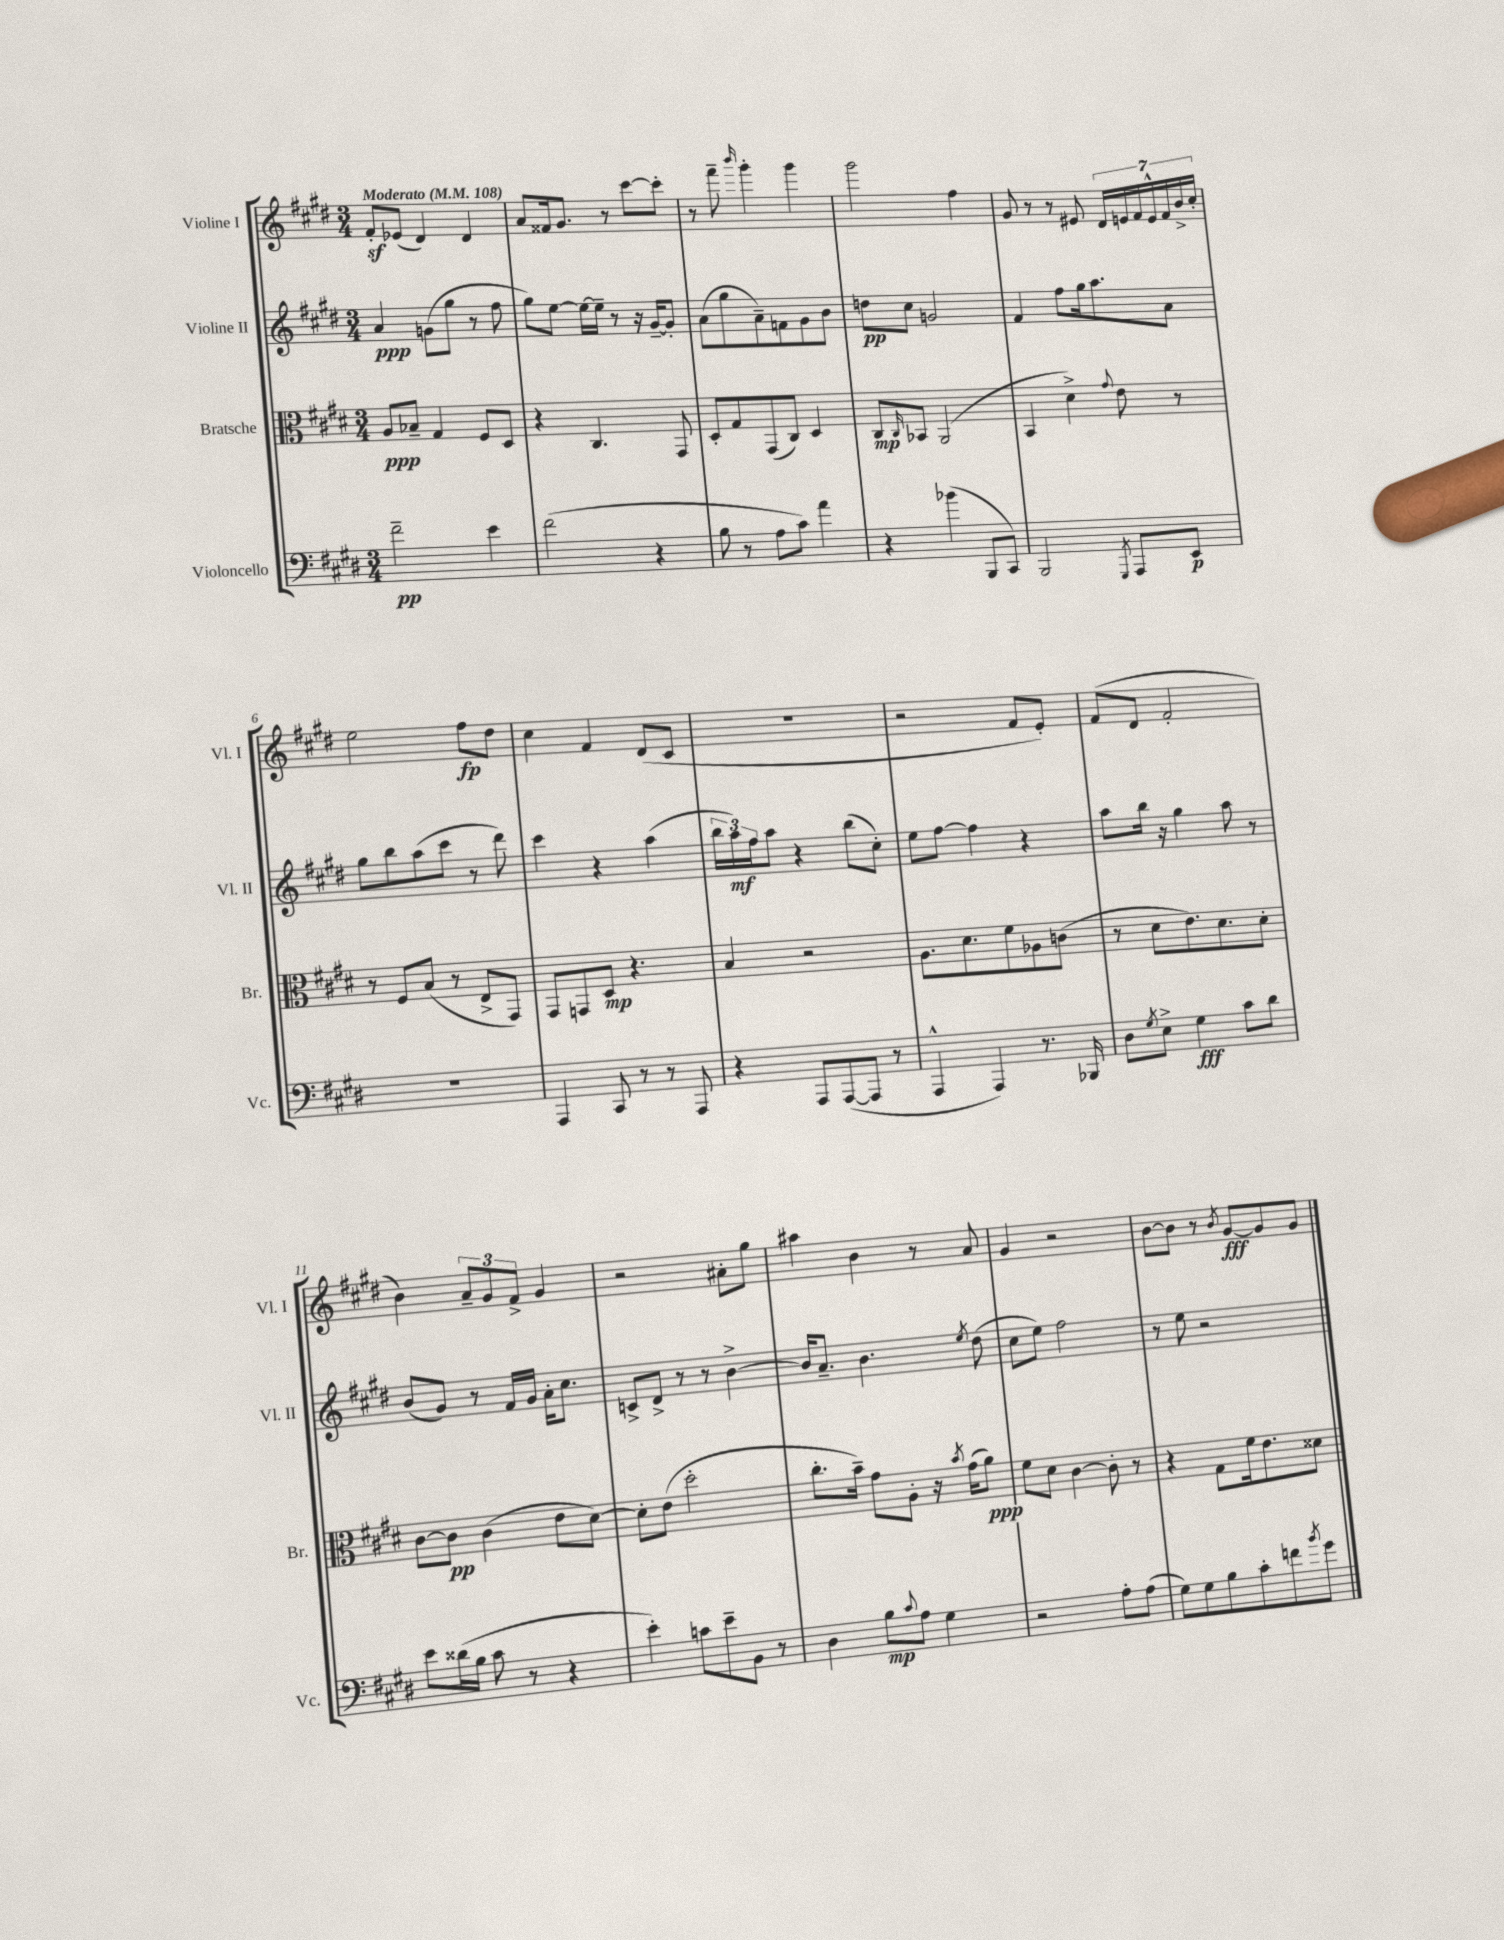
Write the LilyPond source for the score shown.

<<
\new StaffGroup <<
\new Staff = "s0" \with { instrumentName = "Violine I" shortInstrumentName = "Vl. I" } {
    \clef treble \key e \major \numericTimeSignature \time 3/4 \tempo "Moderato" 4 = 108
    fis'8-.\sf ees'8( dis'4) dis'4 |
    a'8 fisis'16 gis'8. r8 cis'''8~ cis'''8-. |
    r8 fis'''8-- \grace { b'''16 } gis'''4-. gis'''4 |
    gis'''2 fis''4 |
    gis'8 r8 r8 eis'8 \tuplet 7/4 { dis'16 e'16 fis'16 e'16-^ fis'16 b'16-> cis''16-. } |
    e''2 fis''8\fp dis''8 |
    cis''4 fis'4 dis'8( cis'8 |
    R2. |
    r2 fis'8 e'8-.) |
    fis'8( dis'8 fis'2-. |
    b'4) \tuplet 3/2 { a'8-- gis'8 fis'8-> } gis'4 |
    r2 ais'8-. gis''8 |
    ais''4 b'4 r8 a'8 |
    gis'4 r2 |
    b'8~ b'8 r8 \acciaccatura { b'8 } gis'8~\fff gis'8 gis'8 \bar "|." |
}
\new Staff = "s1" \with { instrumentName = "Violine II" shortInstrumentName = "Vl. II" } {
    \clef treble \key e \major \numericTimeSignature \time 3/4
    a'4\ppp g'8( gis''8 r8 fis''8 |
    gis''8) e''8~ e''16~ e''16-- r8 r16 gis'16~-- gis'8-. |
    a'8( gis''8 a'8--) f'8 gis'8 b'8 |
    d''8\pp cis''8 g'2 |
    fis'4 fis''8 gis''16 a''8. a'8 |
    gis''8 b''8 a''8( cis'''8 r8 dis'''8) |
    cis'''4 r4 a''4( |
    \tuplet 3/2 { b''16 a''16\mf) fis''16 } a''8 r4 b''8( cis''8-.) |
    e''8 fis''8~ fis''4 r4 |
    a''8 b''16 r16 gis''4 a''8 r8 |
    b'8( gis'8) r8 fis'16 gis'16 a'16-. cis''8. |
    c'8-> dis'8-> r8 r8 b'4~-> |
    b'16 a'8.-- b'4. \acciaccatura { e''8 } dis''8( |
    cis''8 e''8) fis''2 |
    r8 e''8 r2 \bar "|." |
}
\new Staff = "s2" \with { instrumentName = "Bratsche" shortInstrumentName = "Br." } {
    \clef alto \key e \major \numericTimeSignature \time 3/4
    a8\ppp bes8-- gis4 fis8 dis8 |
    r4 cis4. gis,8 |
    dis8-. gis8 gis,8( cis8) dis4 |
    cis8\mp \grace { cis16 } bes,8 a,2( |
    b,4 dis'4->) \appoggiatura { gis'8 } e'8 r8 |
    r8 fis8 b8( r8 e8-> gis,8) |
    gis,8 g,8 dis8\mp r4. |
    b4 r2 |
    a8. dis'8. fis'8 aes8 c'8( |
    r8 dis'8 e'8.) dis'8. dis'8-. |
    cis'8~ cis'8\pp cis'4( e'8 dis'8~) |
    dis'8-. e'8( dis''2-. |
    cis''8.-. b'16--) gis'8 a8-. r16 \acciaccatura { b'8 } gis'16( a'8\ppp) |
    fis'8 dis'8 cis'4~ cis'8-. r8 |
    r4 gis8 fis'16 e'8. disis'8 \bar "|." |
}
\new Staff = "s3" \with { instrumentName = "Violoncello" shortInstrumentName = "Vc." } {
    \clef bass \key e \major \numericTimeSignature \time 3/4
    fis'2--\pp e'4 |
    fis'2( r4 |
    b8 r8 a8 cis'8) a'4 |
    r4 bes'4( b,,8 cis,8) |
    b,,2 \acciaccatura { gis,,8 } a,,8 e,8\p |
    R2. |
    a,,4 cis,8 r8 r8 a,,8 |
    r4 a,,8 a,,8~( a,,8 r8 |
    a,,4-^ a,,4) r8. bes,,16 |
    dis8 \acciaccatura { gis8 } e8-> gis4\fff cis'8 dis'8 |
    e'8 disis'16( b16 cis'8 r8 r4 |
    e'4-.) c'8 e'8-- b,8 r8 |
    dis4 b8\mp \appoggiatura { cis'8 } a8 gis4 |
    r2 a8-. a8( |
    gis8) gis8 b8 cis'8-. f'8 \acciaccatura { b'8 } gis'8 \bar "|." |
}
>>
>>
